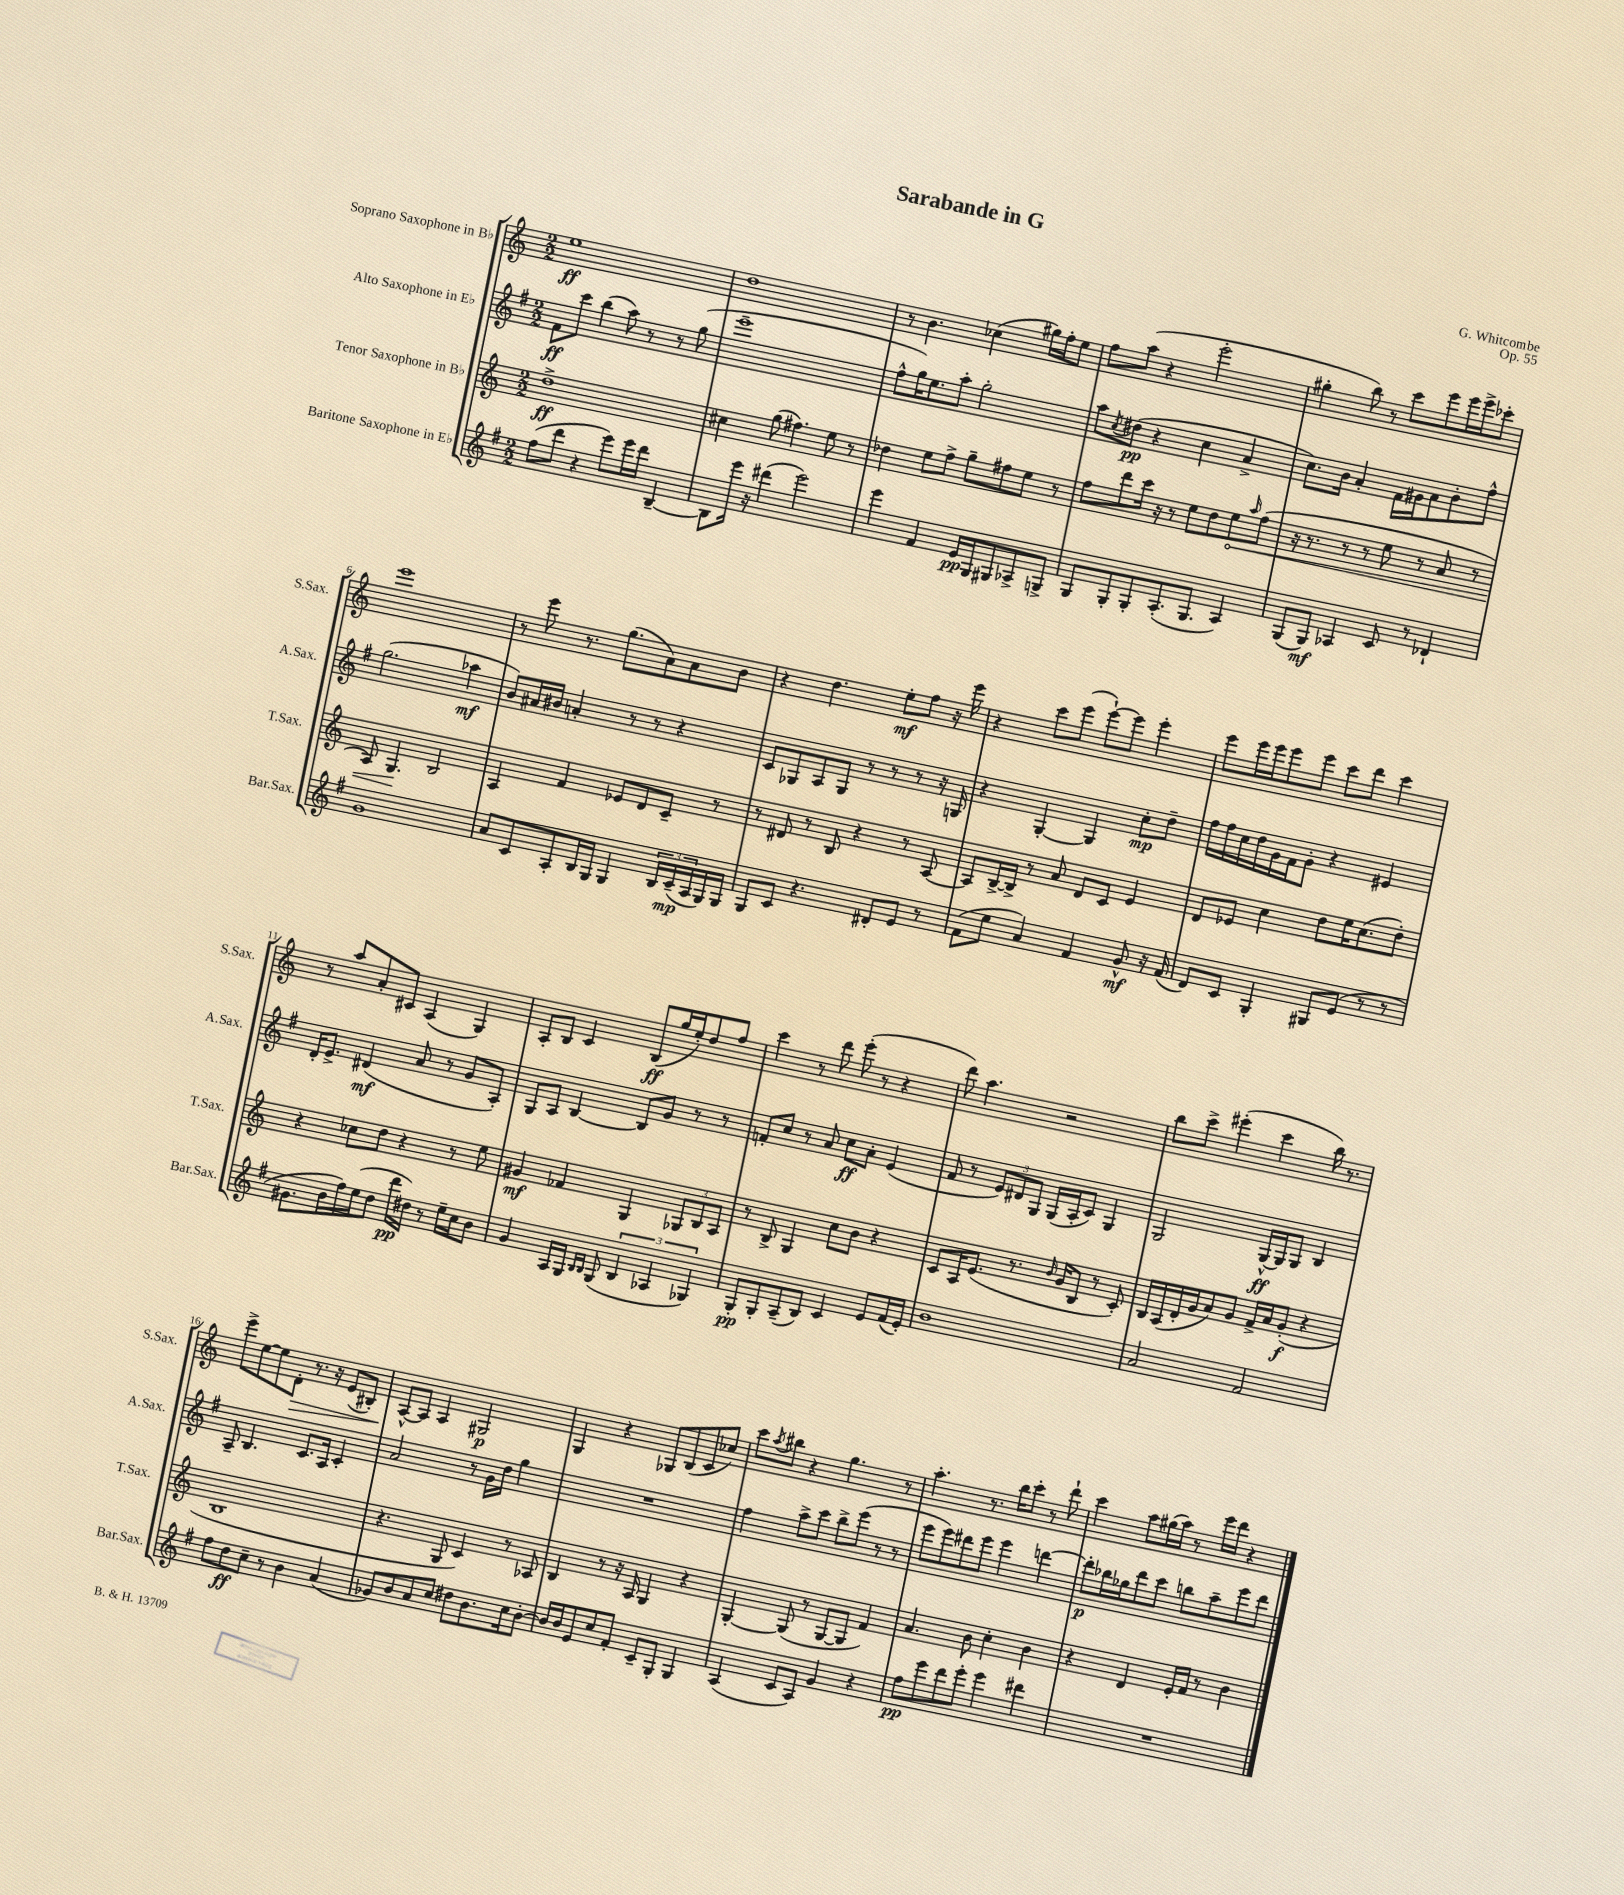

**kern	**kern	**kern	**kern
*staff4	*staff3	*staff2	*staff1
*clefG2	*clefG2	*clefG2	*clefG2
*k[f#]	*k[]	*k[f#]	*k[]
*M2/2	*M2/2	*M2/2	*M2/2
(8ff#	1dd^	8f#	1ee
8ddd	.	8ccc	.
4r	.	(4bb	.
8eee)	.	8aa)	.
16eee	.	8r	.
16ddd	.	.	.
[4B~	.	8r	.
.	.	(8gg	.
=	=	=	=
8B]	4cc#	1eee~	1dd
16eee	.	.	.
16r	.	.	.
(4ddd#	(8gg	.	.
.	4.ff#)	.	.
2eee)	.	.	.
.	8ee	.	.
.	8r	.	.
=	=	=	=
4eee	4dd-	8ff#^^	8r
.	.	16gg)	4.b
.	.	8.ee	.
4f#	8ee	.	.
.	8ff^	8aa'	.
16e	8gg~	2gg'	(4cc-
16G	.	.	.
8G#	8ff#	.	.
8A-^	8ee	.	16gg#)
.	.	.	16ff'
8G^	8r	.	8ee
=	=	=	=
8G	8ff	8aa	8ff
.	.	8qcc	.
8G'	8ddd	(8dd#	(8aa
8G'	16ccc	4r	4r
.	16r	.	.
(8.A'	8r	.	.
.	8ee	4cc	2eee'
8.G	.	.	.
.	8dd	.	.
4A)	8ee	4a^	.
.	16qqaa	.	.
.	(8ff	.	.
=	=	=	=
(8G	16r	8.cc)	4gg#'
.	8.r	.	.
8G)	.	.	.
.	.	16b	.
4A-	8r	4a'	8bb)
.	8r	.	8r
8c	8ee	16f#	8ccc
.	.	16g#	.
8r	8r	8a	8eee
4d-`	8a	8b'	16eee
.	.	.	16eee^
.	8r	8ff#^^	8ccc-'
=	=	=	=
1g	8A)	(2.gg	1eee
.	4.G	.	.
.	2B	.	.
.	.	4aa-	.
=	=	=	=
8a	4A	8b)	8r
8c	.	16a#	8eee
.	.	16b#	.
8A'	4f	4a'	8.r
16B	.	.	.
16G	.	.	(8.gg
4G	8e-	8r	.
.	8d	8r	8a)
24B	8c~	4r	8a
(24c~	.	.	.
24A	.	.	.
16G)	8r	.	8b
16G	.	.	.
=	=	=	=
8G	8r	8c	4r
8c	8d#	8G-	.
4.r	8r	8A	4.dd
.	8B	8G-	.
.	4r	8r	.
8d#'	.	8r	8ee'
8e	8r	8r	8ff
8r	[8A	16r	16r
.	.	16G	16eee
=	=	=	=
(8f#	8A]	4r	4r
8ee	[16B^	.	.
.	16B^]	.	.
4a)	8r	[4G'	8ccc
.	8a	.	(8eee
4f#	8d	4G]	[8eee`)
.	8c	.	8eee]
8g^^	4e	8cc'	4eee'
16r	.	8dd~	.
(16f#	.	.	.
=	=	=	=
8d)	8d	16ff#	8eee
.	.	16ff#	.
8c	8e-	16cc	16eee
.	.	16dd	16eee
4G'	4cc	16g	8eee
.	.	16f#	.
.	.	8g'	8eee
8G#	8dd	4r	8ccc
(8e	16ee	.	8ddd
.	(8.cc	.	.
8r	.	4e#	4ccc
8r	8dd')	.	.
=	=	=	=
8.g#	4r	16d'	8r
.	.	8.e^	.
.	.	.	8aa
16b	.	.	.
16ff#)	8cc-	(4d#	8a'
(16ee	.	.	.
8dd	8dd	.	8c#
16ddd	4r	8a	(4A
16dd#)	.	.	.
8r	.	8r	.
16ee~	8r	8g	4G)
16cc	.	.	.
8b	8ee	8A')	.
=	=	=	=
4g	4g#	8G	8A'
.	.	8A	8B
16A	4f-	[4B	4c
16G	.	.	.
16qqB	.	.	.
16qqB	.	.	.
(8G	.	.	.
6B	4G	8B]	(8B
.	.	8g	16gg
6A-	.	.	.
.	.	.	16ee')
.	12G-	8r	8dd
6G-)	12B	.	.
.	.	8r	8ff
.	12A	.	.
=	=	=	=
8G'	8r	8f'	4ccc
8G'	8B^	8cc	.
(8A~	4G	8r	8r
8B)	.	8a	8ddd
4c	8cc	8cc	(8eee'
.	8b	8a'	8r
8e	4r	(4e	4r
(16f#	.	.	.
16e')	.	.	.
=	=	=	=
1b	8c	8f#	8ddd)
.	16A	8r	4.aa
.	(8.e	.	.
.	.	12e)	.
.	.	12d#	.
.	8.r	.	.
.	.	12G	.
.	.	(16G	2r
.	16qqb	.	.
.	16g	16A'	.
.	8B	8c)	.
.	8r	4G	.
.	8c')	.	.
=	=	=	=
2a	16B	2G	8bb
.	(16A	.	.
.	16d'	.	8ccc^
.	16g	.	.
.	8a)	.	(4eee#'
.	8g	.	.
2f#	16f^	[16G^^	4ccc
.	16a	16G]	.
.	(8g'	8G	.
.	4r	4B	16bb)
.	.	.	8.r
=	=	=	=
8ff#	1B	8A~	8eee^
8dd	.	4.B	[8ee
8cc~	.	.	8ee]
8r	.	.	8d'
4b	.	8.c	8.r
.	.	16A	16r
(4a	.	4c'	(8e
.	.	.	8B#')
=	=	=	=
8g-)	4.r	2a	[8A^^
8b	.	.	8A]
8a	.	.	4A
8cc	8G	.	.
8dd#	4c)	8r	2G#
8.b	.	16g	.
.	.	16dd	.
.	8r	4gg	.
16cc	.	.	.
[8b'	8A-	.	.
=	=	=	=
16b]	4B	1r	4G
16b	.	.	.
8e	.	.	.
8cc	8r	.	4r
8f#'	16r	.	.
.	16A	.	.
8c~	4G	.	8G-
8G'	.	.	(8B
4G	4r	.	8c
.	.	.	8cc-)
=	=	=	=
(4A	[4G'	4ff#	8ccc
.	.	.	8qaa
.	.	.	8bb#
8c	(8G]	8aa^	4r
8A)	8r	8ccc	.
4g	[8G	8bb^	4.gg
.	8G]	(8eee	.
4r	4f)	8r	.
.	.	8r	8r
=	=	=	=
8ff#	4.a	8eee	4.aa'
8eee	.	8eee)	.
8ddd	.	8ddd#	.
8eee'	8b	8eee	8.r
4eee	4cc'	4eee	.
.	.	.	16bb
.	.	.	8ccc'
4ddd#	4b	[4ddd	8r
.	.	.	8ddd`
=	=	=	=
1r	4r	8ddd']	4ccc
.	.	16bb-	.
.	.	16gg-	.
.	4d	8ddd	8aa
.	.	8ccc	(16gg#
.	.	.	16aa)
.	16e'	8bb	8r
.	16f	.	.
.	8r	8aa~	16eee
.	.	.	16ddd
.	4b	8eee	4r
.	.	8ddd	.
==	==	==	==
*-	*-	*-	*-
